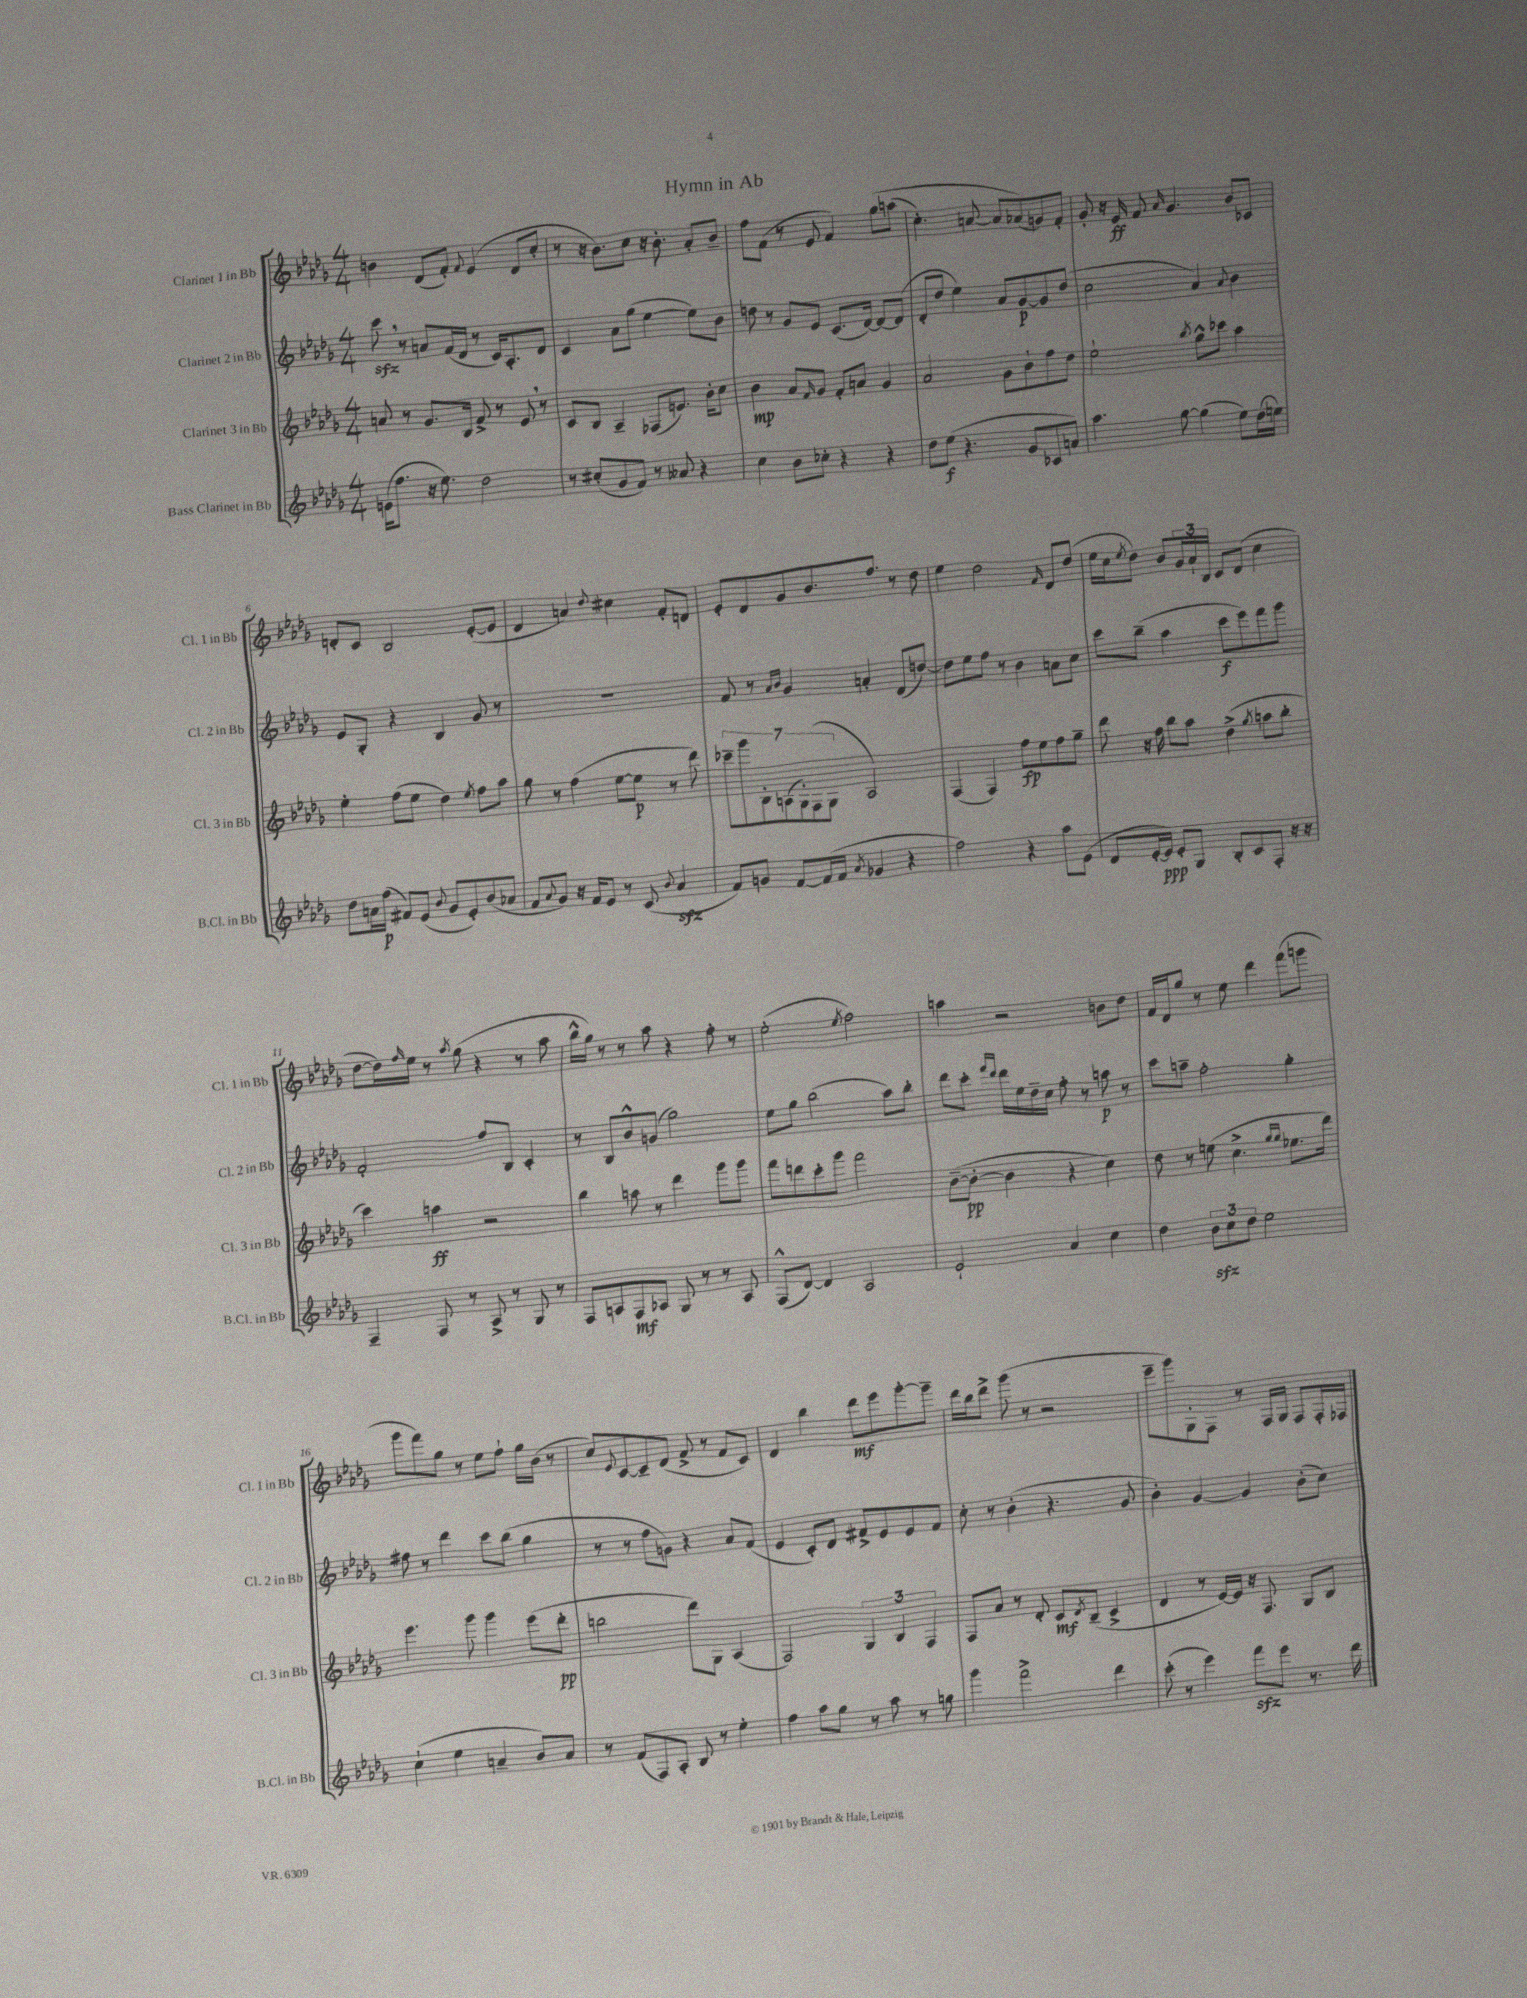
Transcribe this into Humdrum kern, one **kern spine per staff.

**kern	**dynam	**kern	**dynam	**kern	**dynam	**kern	**dynam
*part4	*part4	*part3	*part3	*part2	*part2	*part1	*part1
*staff4	*staff4	*staff3	*staff3	*staff2	*staff2	*staff1	*staff1
*I"Bass Clarinet in Bb	*	*I"Clarinet 3 in Bb	*	*I"Clarinet 2 in Bb	*	*I"Clarinet 1 in Bb	*
*I'B.Cl. in Bb	*	*I'Cl. 3 in Bb	*	*I'Cl. 2 in Bb	*	*I'Cl. 1 in Bb	*
*clefG2	*	*clefG2	*	*clefG2	*	*clefG2	*
*k[b-e-a-d-g-]	*	*k[b-e-a-d-g-]	*	*k[b-e-a-d-g-]	*	*k[b-e-a-d-g-]	*
*M4/4	*	*M4/4	*	*M4/4	*	*M4/4	*
=1	=1	=1	=1	=1	=1	=1	=1
(16en\KL	.	8an/	.	8ccczz,\	.	4bn\	.
8.ff\J	.	.	.	.	.	.	.
.	.	8r	.	8r	.	.	.
16r	.	8.g-/L	.	8an/L	.	(8d-/L	.
8.ee-\)	.	.	.	.	.	.	.
.	.	.	.	(16f/L	.	8f'/J)	.
.	.	16B-/Jk	.	16d-/JJ	.	.	.
.	.	.	.	.	.	8qqf/	.
2dd-\	.	8f^/	.	8r	.	(4e-/	.
.	.	8r	.	16c/KL)	.	.	.
.	.	.	.	8.A-'/	.	.	.
.	.	8e-,/	.	.	.	8d-/L	.
.	.	8r	.	8d-/J	.	8cc'/J	.
=2	=2	=2	=2	=2	=2	=2	=2
8r	.	8c/L	.	4c/	.	8r	.
(8cc#X'/L	.	8B-/J	.	.	.	16r	.
.	.	.	.	.	.	8.b-\L)	.
8g-/	.	4A-~/	.	8a-\L	.	.	.
8f/J)	.	.	.	(8gg-\J	.	8cc\J	.
8r	.	(8F-X/L	.	[4ee-\	.	16r	.
.	.	.	.	.	.	8.b-'\	.
8a--X/	.	8.en/J)	.	.	.	.	.
4r	.	.	.	8ee-\L])	.	8a-'/L	.
.	.	16b-'\KL	.	.	.	.	.
.	.	8cc\J	.	8b-\J	.	8b-~/J	.
=3	=3	=3	=3	=3	=3	=3	=3
4cc\	.	4b-\	mp	8ddn\	.	8ff\L	.
.	.	.	.	8r	.	(8f\J	.
8b-\L	.	8a-/L	.	8g-/L	.	8r	.
.	.	16qqf/	.	.	.	.	.
8cc-X'\J	.	8g-/J	.	8e-/J	.	8e-/	.
4r	.	8f'/L	.	(8.c/L	.	4f/)	.
.	.	8an/J	.	.	.	.	.
.	.	.	.	[16d-/Jk)	.	.	.
4r	.	4g-/	.	8d-/L_	.	(8gg-\L	.
.	.	.	.	(8d-/J]	.	(8aan\J	.
=4	=4	=4	=4	=4	=4	=4	=4
8dd-\L	.	2a-/	.	8d-'/L	.	4.cc'\)	.
(8ee-\J	f	.	.	8dd-/J	.	.	.
4.r	.	.	.	4ee-\)	.	.	.
.	.	.	.	.	.	[8an/	.
.	.	8g-\L	.	8a-/L	.	8a/L]	.
8g-/L	.	8b-`\	.	[8g-/	p	(8a-X/)	.
8c-X/	.	8ff\	.	8g-/]	.	8gn/)	.
8an/J)	.	8dd-\J	.	(8dd-/J	.	8f'/J	.
=5	=5	=5	=5	=5	=5	=5	=5
4.aa-\	.	2ee-`\	.	2cc\	.	8g-'/	.
.	.	.	.	.	.	16r	.
.	.	.	.	.	.	16e-/	ff
.	.	.	.	.	.	8f/	.
.	.	.	.	.	.	16qqa-/	.
[8gg-\	.	.	.	.	.	4.g-/	.
.	.	8qbb-/	.	.	.	.	.
(4gg-\]	.	8gg-^^\L	.	4a-/)	.	.	.
.	.	8ccc-X\J	.	.	.	.	.
.	.	.	.	8qqa-/	.	.	.
8ee-\L)	.	4aa-\	.	4b-\	.	8b-/L	.
(16dd-\L	.	.	.	.	.	8c-X/J	.
16een\JJ)	.	.	.	.	.	.	.
!!LO:LB:g=z
=6	=6	=6	=6	=6	=6	=6	=6
8dd-\L	.	4ee-'\	.	8e-/L	.	8dn'/L	.
16an\L	.	.	.	8G-'/J	.	8c/J	.
(16ff\JJ	p	.	.	.	.	.	.
8f#X/L)	.	(8ff\L	.	4r	.	2B-/	.
(8e-/J	.	8ee-\J	.	.	.	.	.
8qqb-/	.	.	.	.	.	.	.
8g-/L	.	4dd-\)	.	4B-/	.	.	.
8e-'/)	.	.	.	.	.	.	.
.	.	8qee-/	.	.	.	.	.
(8b-/	.	8ff\L	.	8g-/	.	([8e-'/L	.
8a-X/J	.	8aa-\J	.	8r	.	8e-/J]	.
=7	=7	=7	=7	=7	=7	=7	=7
8f/L	.	8gg-\	.	1r	.	4d-/	.
8qqa-/	.	.	.	.	.	.	.
8g-/J)	.	8r	.	.	.	.	.
16r	.	(4ff\	.	.	.	4an/)	.
16f/KL	.	.	.	.	.	.	.
8e-/J	.	.	.	.	.	.	.
.	.	.	.	.	.	8qqdd-/	.
8r	.	[8ee-\L	.	.	.	4cc#X\	.
(8c/	.	8ee-\J]	p	.	.	.	.
8qqb-/	.	.	.	.	.	.	.
4a-zz/	.	8r	.	.	.	8f'/L	.
.	.	8ddd-\)	.	.	.	8dn/J	.
=8	=8	=8	=8	=8	=8	=8	=8
8f/L)	.	14ccc-X~\L	.	8f/	.	8e-'/L	.
.	.	14ggg-\	.	.	.	.	.
8gn/J	.	.	.	8r	.	8d-/	.
.	.	14B-'\	.	.	.	.	.
.	.	(14An\	.	.	.	.	.
.	.	.	.	16qqa-/LL	.	.	.
.	.	.	.	16qqb-/JJ	.	.	.
[8f/L	.	.	.	4g-/	.	8g-/	.
.	.	14G-'\)	.	.	.	.	.
.	.	(14F\	.	.	.	.	.
(16f/L]	.	.	.	.	.	8.b-/	.
.	.	14G-\J	.	.	.	.	.
16f/JJ	.	.	.	.	.	.	.
8qa-/	.	.	.	.	.	.	.
4g-X/	.	2A/)	.	4an'/	.	.	.
.	.	.	.	.	.	8.ff/J	.
4r	.	.	.	(8d-/L	.	8r	.
.	.	.	.	[8ddn/J)	.	8dd-\	.
=9	=9	=9	=9	=9	=9	=9	=9
2ff\)	.	(4F/	.	8dd\L]	.	4ee-\	.
.	.	.	.	8ee-\	.	.	.
.	.	4F/)	.	8ff\J	.	2dd-\	.
.	.	.	.	8r	.	.	.
4r	.	8ff\L	fp	4b-\	.	.	.
.	.	8ee-\	.	.	.	.	.
.	.	.	.	.	.	16qqf/	.
8aa-\L	.	8ff\	.	8an\L	.	8d-/L	.
(8e-\J	.	8gg-~\J	.	8cc\J	.	(8dd-/J	.
=10	=10	=10	=10	=10	=10	=10	=10
8d-/L	.	8ddd-\	.	8ccc\L	.	16ee-\LL	.
.	.	.	.	.	.	16cc\J	.
.	.	.	.	.	.	8qee-/	.
[16e-'/L	.	16r	.	(8bb-~\J	.	8dd-\J)	.
16e-/JJ])	ppp	16ff\	.	.	.	.	.
8e-'/L	.	8bb-\L	.	4aa-\	.	8b-/L	.
8G-/J	.	8aa-\J	.	.	.	24g-/L	.
.	.	.	.	.	.	24a-`/	.
.	.	.	.	.	.	24B-/JJ	.
8B-'/L	.	(4dd-^\	.	8ccc\L	f	8c/L	.
8c/	.	.	.	8eee-\)	.	(8d-/J	.
.	.	8qgg-/	.	.	.	.	.
8F'/J	.	8aan\L	.	8fff\	.	4cc\	.
16r	.	8bb-'\J	.	8ggg-\J	.	.	.
16r	.	.	.	.	.	.	.
!!LO:LB:g=z
=11	=11	=11	=11	=11	=11	=11	=11
4F~/	.	4ccc\)	.	2f'/	.	[8dd-\L	.
.	.	.	.	.	.	16dd-\L])	.
.	.	.	.	.	.	16qqff/	.
.	.	.	.	.	.	16ee-\JJ	.
8F/	.	4aan\	ff	.	.	8r	.
.	.	.	.	.	.	8qaa-/	.
8r	.	.	.	.	.	(8gg-\	.
8A-^/	.	2r	.	8ff/L	.	4r	.
8r	.	.	.	8B-/J	.	.	.
8G-/	.	.	.	4c'/	.	8r	.
8r	.	.	.	.	.	8aa-\	.
=12	=12	=12	=12	=12	=12	=12	=12
8F/L	.	4bb-\	.	8r	.	16bb-^^\LL	.
.	.	.	.	.	.	16gg-\JJ)	.
8An/	.	.	.	8B-/L	.	8r	.
8F/	mf	8aan\	.	8b-^^/	.	8r	.
8A-X/J	.	8r	.	(8gn/J	.	8aa-\	.
8G-/	.	4ddd-\	.	2gg-\)	.	4r	.
8r	.	.	.	.	.	.	.
8r	.	8ggg-\L	.	.	.	8ff'\	.
8A-/	.	8ggg-\J	.	.	.	8r	.
=13	=13	=13	=13	=13	=13	=13	=13
(8F^^/L	.	8fff\L	.	8ee-\L	.	(2ee-'\	.
[8d-/J)	.	8dddn\	.	8gg-\J	.	.	.
4d-/]	.	8ccc'\	.	(2bb-\	.	.	.
.	.	8ggg-\J	.	.	.	.	.
.	.	.	.	.	.	8qee-/	.
2A-/	.	2fff\	.	.	.	2ff\)	.
.	.	.	.	8aa-\L)	.	.	.
.	.	.	.	8bb-'\J	.	.	.
=14	=14	=14	=14	=14	=14	=14	=14
2e-`/	.	([8b-~\L	.	8ddd-\L	.	4aan\	.
.	.	8b-'\J_	pp	8ccc'\J	.	.	.
.	.	.	.	16qqfff/LL	.	.	.
.	.	.	.	16qqddd-/JJ	.	.	.
.	.	4b-\]	.	16ddd-\LL	.	2r	.
.	.	.	.	16ee-\	.	.	.
.	.	.	.	16dd-~\	.	.	.
.	.	.	.	16cc\JJ	.	.	.
4a-/	.	4r	.	8ff'\	.	.	.
.	.	.	.	8r	.	.	.
4cc\	.	4cc\)	.	8aan\	p	8bn\L	.
.	.	.	.	8r	.	8dd-\J	.
=15	=15	=15	=15	=15	=15	=15	=15
4dd-\	.	8dd-\	.	8ccc\L	.	16f/LL	.
.	.	.	.	.	.	16d-/J	.
.	.	8r	.	8aan~\J	.	8gg-/J	.
12b-zz\L	.	(8een\	.	2ff'\	.	8r	.
12cc\	.	.	.	.	.	.	.
.	.	4.cc^\	.	.	.	8ee-\	.
12dd-\J	.	.	.	.	.	.	.
2ee-\	.	.	.	.	.	4ddd-\	.
.	.	16qqgg-/LL	.	.	.	.	.
.	.	16qqgg-/JJ	.	.	.	.	.
.	.	8.ee-X\L	.	4gg-'\	.	(8fff\L	.
.	.	.	.	.	.	8gggn\J	.
.	.	16ddd-\Jk)	.	.	.	.	.
!!LO:LB:g=z
=16	=16	=16	=16	=16	=16	=16	=16
(4cc`\	.	4.eee-\	.	8ff#X\	.	8ggg-\L	.
.	.	.	.	8r	.	8fff\)	.
4ee-\	.	.	.	4ddd-\	.	8gg-\J	.
.	.	8ggg-\	.	.	.	8r	.
4an~/	.	4ggg-\	.	8ccc\L	.	8ee-\L	.
.	.	.	.	(8bb-\J	.	8ff`\J	.
8b-/L)	.	(8eee-\L	.	4gg-\	.	16gg-\LL	.
.	.	.	.	.	.	(16b-\JJ	.
8a/J	.	8ddd-'\J	pp	.	.	8r	.
=17	=17	=17	=17	=17	=17	=17	=17
8r	.	2bbn\	.	8r	.	8cc/L)	.
.	.	.	.	.	.	8qqe-/	.
(8f/L	.	.	.	8r	.	[8c/	.
8F/)	.	.	.	8ff\L	.	8c~/]	.
8A-'/J	.	.	.	8gn\J)	.	(8d-/J	.
8B-/	.	8ddd-\L)	.	4r	.	8f^/	.
8r	.	8G-\J	.	.	.	8r	.
4ee-'\	.	(4A-/	.	8a-/L	.	8f/L	.
.	.	.	.	(8f/J	.	8c/J)	.
=18	=18	=18	=18	=18	=18	=18	=18
4ff\	.	2F/)	.	4e-/	.	4d-/	.
8aa-\L	.	.	.	8c'/L)	.	4bb-\	.
8gg-\J	.	.	.	8d-/J	.	.	.
8r	.	6G-/	.	8f#X^/L	.	8ddd-\L	mf
8aa-\	.	.	.	8e-/	.	8eee-\	.
.	.	6B-/	.	.	.	.	.
8r	.	.	.	8e-/	.	[8ggg-'\	.
.	.	6F/	.	.	.	.	.
8ggn\	.	.	.	8f#/J	.	8ggg-~\J]	.
=19	=19	=19	=19	=19	=19	=19	=19
4ggg-\	.	8F/L	.	8cc'\	.	16ddd-\LL	.
.	.	.	.	.	.	16bb-\J	.
.	.	8a-/J	.	8r	.	8ddd-^\J	.
2fff^\	.	8r	.	(4b-'\	.	(8ggg-\	.
.	.	8d-'/	.	.	.	8r	.
.	.	8c/L	mf	4.r	.	2r	.
.	.	8qd-/	.	.	.	.	.
.	.	(8B-~/J	.	.	.	.	.
4ddd-\	.	4c^/	.	.	.	.	.
.	.	.	.	8g-/	.	.	.
=20	=20	=20	=20	=20	=20	=20	=20
(8ccc'\	.	4d-/	.	4b-'\)	.	8eee-~\L	.
8r	.	.	.	.	.	8ggg-\)	.
4eee-\)	.	8r	.	[4g-/	.	8G-'\	.
.	.	[16e-/LL)	.	.	.	8F\J	.
.	.	16e-/JJ]	.	.	.	.	.
8fffzz\L	.	16r	.	4g-/]	.	8r	.
.	.	8.F/	.	.	.	.	.
8eee-\J	.	.	.	.	.	16F/LL	.
.	.	.	.	.	.	16G-/JJ	.
8.r	.	8G-/L	.	(8b-'\L	.	8F/L	.
.	.	8B-/J	.	8cc\J)	.	16F'/L	.
16ddd-\	.	.	.	.	.	16F-X/JJ	.
==	==	==	==	==	==	==	==
*-	*-	*-	*-	*-	*-	*-	*-
